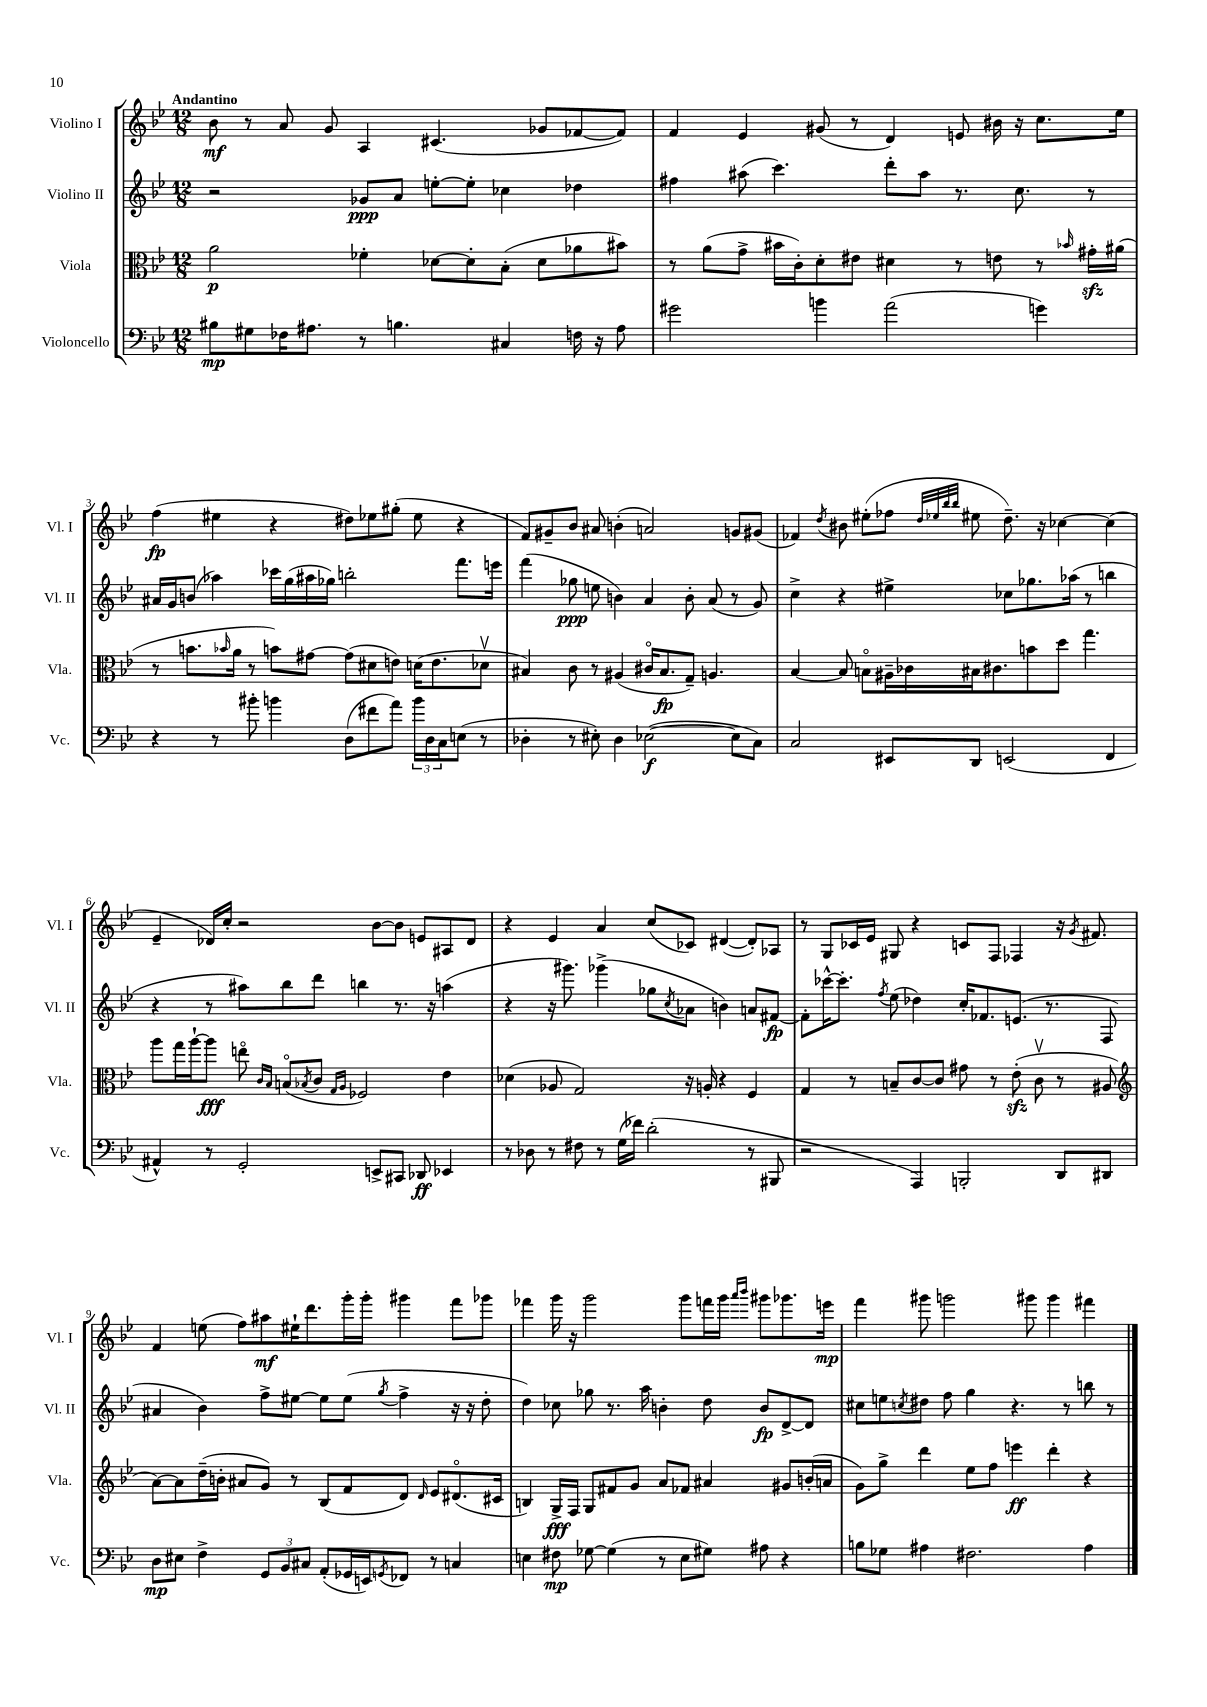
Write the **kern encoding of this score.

**kern	**dynam	**kern	**dynam	**kern	**dynam	**kern	**dynam
*part4	*part4	*part3	*part3	*part2	*part2	*part1	*part1
*staff4	*staff4	*staff3	*staff3	*staff2	*staff2	*staff1	*staff1
*I"Violoncello	*	*I"Viola	*	*I"Violino II	*	*I"Violino I	*
*I'Vc.	*	*I'Vla.	*	*I'Vl. II	*	*I'Vl. I	*
*clefF4	*	*clefC3	*	*clefG2	*	*clefG2	*
*k[b-e-]	*	*k[b-e-]	*	*k[b-e-]	*	*k[b-e-]	*
*M12/8	*	*M12/8	*	*M12/8	*	*M12/8	*
=1	=1	=1	=1	=1	=1	=1	=1
!	!	!	!	!	!	!LO:TX:a:B:t=Andantino	!
8B#X\L	mp	2a\	p	2r	.	8b-\	mf
8G#X\	.	.	.	.	.	8r	.
16F-X\K	.	.	.	.	.	8a/	.
8.A#X\J	.	.	.	.	.	.	.
.	.	.	.	.	.	8g/	.
8r	.	4f-X'\	.	8g-X/L	ppp	4A/	.
4.Bn\	.	.	.	8a/J	.	.	.
.	.	[8d-X\L	.	[8een'\L	.	(4.c#X/	.
.	.	8d-'\]	.	8ee'\J]	.	.	.
4C#X/	.	(8B-'\J	.	4cc-X\	.	.	.
.	.	8d-\L	.	.	.	8g-X/L	.
16Fn\	.	8a-X\	.	4dd-X\	.	[8f-X/	.
16r	.	.	.	.	.	.	.
8A#\	.	8b#X\J)	.	.	.	8f-/J])	.
=2	=2	=2	=2	=2	=2	=2	=2
2g#X\	.	8r	.	4ff#X\	.	4f/	.
.	.	(8a\L	.	.	.	.	.
.	.	8g^\J	.	(8aa#X\	.	4e-/	.
.	.	16b#X\LL	.	4.ccc\)	.	.	.
.	.	16c'\J)	.	.	.	.	.
4bn\	.	8d'\	.	.	.	(8g#X/	.
.	.	8e#X\J	.	.	.	8r	.
(2a\	.	4d#X\	.	8ddd'\L	.	4d/)	.
.	.	.	.	8aa#\J	.	.	.
.	.	8r	.	8.r	.	8en/	.
.	.	8en\	.	.	.	16b#X\	.
.	.	.	.	8.cc\	.	16r	.
4gn\)	.	8r	.	.	.	8.cc\L	.
.	.	16qqb-X/	.	.	.	.	.
.	.	16g#Xzz'\LL	.	8r	.	.	.
.	.	(16a#X\JJ	.	.	.	16ee-\Jk	.
!!LO:LB:g=z
=3	=3	=3	=3	=3	=3	=3	=3
4r	.	8r	.	16a#X/LL	.	(4ff\	fp
.	.	.	.	16g/J	.	.	.
.	.	8.bn\L	.	(8bn/J	.	.	.
8r	.	.	.	4aa-X\)	.	4ee#X\	.
.	.	16qqb-X/	.	.	.	.	.
.	.	16a\Jk	.	.	.	.	.
8b#X'\	.	8r	.	.	.	.	.
4bn\	.	8bn\L)	.	16ccc-X\LL	.	4r	.
.	.	.	.	(16gg\	.	.	.
.	.	[8g#X\J	.	16aa#X\	.	.	.
.	.	.	.	16gg-X\JJ)	.	.	.
(8D\L	.	(8g#\L]	.	2bbn'\	.	8dd#X\L)	.
8f#X\	.	8d#X\	.	.	.	8ee-X\	.
8a\J)	.	8en\J)	.	.	.	(8gg#X'\J	.
24b\LL	.	(16dn\KL	.	.	.	8ee-\	.
24D\	.	.	.	.	.	.	.
.	.	8.e\	.	.	.	.	.
24C\J	.	.	.	.	.	.	.
(8En\J	.	.	.	8.fff\L	.	4r	.
8r	.	8d-Xv\J	.	.	.	.	.
.	.	.	.	16eeen\Jk	.	.	.
=4	=4	=4	=4	=4	=4	=4	=4
4D-X'\	.	4B#X/)	.	(4fff\	.	8f/L)	.
.	.	.	.	.	.	8g#X~/	.
8r	.	8c\	.	8gg-X\	ppp	8b-/J	.
8E#X'\)	.	8r	.	8een\	.	8a#X/	.
4D-\	.	(4A#X/	.	4bn\)	.	(4bn'\	.
([2E-X\	f	16c#X/KL	.	4a/	.	2an/)	.
.	.	8.B#/	fp	.	.	.	.
.	.	8G~/J)	.	8b'\	.	.	.
.	.	4.An/	.	(8a/	.	.	.
8E-\L]	.	.	.	8r	.	8gn/L	.
8C\J)	.	.	.	8g/)	.	(8g#X/J	.
=5	=5	=5	=5	=5	=5	=5	=5
2C/	.	[4B-/	.	4cc^\	.	4f-X/)	.
.	.	.	.	.	.	8qdd/	.
.	.	8B-/]	.	4r	.	8b#X\	.
.	.	8Bn\L	.	.	.	(8ee#X'\L	.
8EE#X/L	.	16A#X~\L	.	4ee#X^\	.	8ff-X\J	.
.	.	16c-X\	.	.	.	.	.
.	.	.	.	.	.	32qqdd/LLL	.
.	.	.	.	.	.	32qqee-X/	.
.	.	.	.	.	.	32qqbb-/	.
.	.	.	.	.	.	32qqbb-/JJJ	.
8DD/J	.	16B#X\J	.	.	.	8ee#X\	.
.	.	8.c#X\	.	.	.	.	.
(2EEn/	.	.	.	8cc-X\L	.	8.dd~\)	.
.	.	8bn\	.	8.gg-X\	.	.	.
.	.	.	.	.	.	16r	.
.	.	8dd\J	.	.	.	[4cc-X\	.
.	.	.	.	(16aa-X\Jk	.	.	.
.	.	4.gg\	.	8r	.	.	.
4FF/	.	.	.	4bbn\	.	(4cc-\]	.
!!LO:LB:g=z
=6	=6	=6	=6	=6	=6	=6	=6
4AA#X^^/)	.	8aa\L	.	4r	.	4e-~/	.
.	.	16gg\L	.	.	.	.	.
.	.	[16aa`\J	.	.	.	.	.
8r	.	8aa\J]	fff	8r	.	16d-X/LL)	.
.	.	.	.	.	.	16cc'/JJ	.
2GG'/	.	8een\	.	8aa#X\L)	.	2r	.
.	.	16qqc/LL	.	.	.	.	.
.	.	16qqB-/JJ	.	.	.	.	.
.	.	(8Bn/L	.	8bb-\	.	.	.
.	.	8qB-X/	.	.	.	.	.
.	.	8c/J	.	8ddd\J	.	.	.
.	.	16qqG/LL	.	.	.	.	.
.	.	16qqA/JJ	.	.	.	.	.
.	.	2F-X/)	.	4bbn\	.	.	.
8EEn^/L	.	.	.	.	.	[8b-\L	.
8CC#X/J	.	.	.	8.r	.	8b-\J]	.
8DD-X/	ff	.	.	.	.	8en/L	.
.	.	.	.	16r	.	.	.
4EE-X/	.	4e-\	.	(4aan\	.	8A#X/	.
.	.	.	.	.	.	8d-/J	.
=7	=7	=7	=7	=7	=7	=7	=7
8r	.	(4d-X\	.	4r	.	4r	.
8D-X\	.	.	.	.	.	.	.
8r	.	8A-X/	.	16r	.	4e-/	.
.	.	.	.	8.ggg#X\)	.	.	.
8F#X\	.	2G/)	.	.	.	.	.
8r	.	.	.	(4ggg-X^\	.	4a/	.
(16G\LL	.	.	.	.	.	.	.
16f-X\JJ)	.	.	.	.	.	.	.
(2d'\	.	.	.	8gg-X\L	.	(8cc/L	.
.	.	.	.	8qcc/	.	.	.
.	.	16r	.	8a-X\J	.	8c-X/J)	.
.	.	16An'/	.	.	.	.	.
.	.	4r	.	4bn\)	.	([4d#X/	.
8r	.	4F/	.	8an/L	.	8d#'/L])	.
8BBB#X/	.	.	.	[8f#X/J	fp	8A-X/J	.
=8	=8	=8	=8	=8	=8	=8	=8
2r	.	4G/	.	8f#'\L]	.	8r	.
.	.	.	.	[16ccc-X^^\K	.	8G/L	.
.	.	.	.	8.ccc-'\J]	.	.	.
.	.	8r	.	.	.	16c-X/L	.
.	.	.	.	.	.	16e-/JJ	.
.	.	.	.	8qff/	.	.	.
.	.	8Bn~/L	.	(8ee-\	.	8G#X/	.
4AAA/)	.	[8c/	.	4dd-X\)	.	4r	.
.	.	8c/J]	.	.	.	.	.
2BBBn'/	.	8g#X\	.	16cc'/KL	.	8cn/L	.
.	.	.	.	8.f-X/	.	.	.
.	.	8r	.	.	.	8F/J	.
.	.	(8e-zz'\	.	(8.en/J	.	4F-X/	.
.	.	8cv\	.	.	.	.	.
.	.	.	.	8.r	.	.	.
8DD/L	.	8r	.	.	.	16r	.
.	.	.	.	.	.	8qg/	.
.	.	.	.	.	.	8.f#X/	.
8DD#X/J	.	8A#X/	.	8F/	.	.	.
!!LO:LB:g=z
=9	=9	=9	=9	=9	=9	=9	=9
*	*	*clefG2	*	*	*	*	*
8D\L	mp	[8a\L)	.	4a#X/	.	4f/	.
8E#X\J	.	8a\]	.	.	.	.	.
4F^\	.	(16dd~\L	.	4b-\)	.	(8een\	.
.	.	16bn'\JJ	.	.	.	.	.
.	.	8a#X/L	.	.	.	8ff\L)	.
12GG/L	.	8g/J)	.	8ff^\L	.	8aa#X\	mf
12BB-/	.	.	.	.	.	.	.
.	.	8r	.	[8ee#X\J	.	16ee#X`\K	.
12C#X/J	.	.	.	.	.	.	.
.	.	.	.	.	.	8.ddd\	.
(8AA'/L	.	(8B-/L	.	8ee#\L]	.	.	.
16GG-X/L	.	8f/	.	(8ee#\J	.	16ggg'\L	.
16EEn/J)	.	.	.	.	.	16ggg'\JJ	.
8qGGn/	.	.	.	8qgg/	.	.	.
8FF-X/J	.	8d/J)	.	4ff^\	.	4ggg#X\	.
.	.	16qqd/	.	.	.	.	.
8r	.	8e-/L	.	.	.	.	.
4Cn/	.	(8.d#X/	.	16r	.	8fff\L	.
.	.	.	.	16r	.	.	.
.	.	.	.	8dd'\	.	8ggg-X\J	.
.	.	16c#X/Jk	.	.	.	.	.
=10	=10	=10	=10	=10	=10	=10	=10
4En\	.	4Bn/)	.	4dd\)	.	4fff-X\	.
8F#X\	mp	16G^/LL	fff	8cc-X\	.	16ggg\	.
.	.	16F/JJ	.	.	.	16r	.
[8G-X\	.	8G/L	.	8gg-X\	.	2ggg\	.
(4G-\]	.	8f#X/	.	8.r	.	.	.
.	.	8g/J	.	.	.	.	.
.	.	.	.	16aa\	.	.	.
8r	.	8a/L	.	4bn'\	.	.	.
8E\L	.	8f-X/J	.	.	.	8ggg\L	.
8G#X\J)	.	4a#X/	.	8dd\	.	16fffn\L	.
.	.	.	.	.	.	16ggg\JJ	.
.	.	.	.	.	.	16qqaaa/LL	.
.	.	.	.	.	.	16qqbbb-/JJ	.
8A#X\	.	.	.	8b/L	fp	8ggg#X\L	.
4r	.	8g#X/L	.	[8d^/	.	8.ggg-X\	.
.	.	(16bn'/L	.	8d/J]	.	.	.
.	.	16an/JJ	.	.	.	16eeen\Jk	mp
=11	=11	=11	=11	=11	=11	=11	=11
8Bn\L	.	8g\L)	.	8cc#X\L	.	4fff\	.
8G-X\J	.	8gg^\J	.	8een\	.	.	.
.	.	.	.	8qccn/	.	.	.
4A#X\	.	4ddd\	.	8dd#X\J	.	8ggg#X\	.
.	.	.	.	8ff\	.	2gggn\	.
2.F#X\	.	8ee-\L	.	4gg\	.	.	.
.	.	8ff\J	.	.	.	.	.
.	.	4eeen\	ff	4.r	.	.	.
.	.	.	.	.	.	8ggg#X\	.
.	.	4ddd'\	.	.	.	4ggg#\	.
.	.	.	.	8r	.	.	.
4A#\	.	4r	.	8bbn\	.	4fff#X\	.
.	.	.	.	8r	.	.	.
==	==	==	==	==	==	==	==
*-	*-	*-	*-	*-	*-	*-	*-
